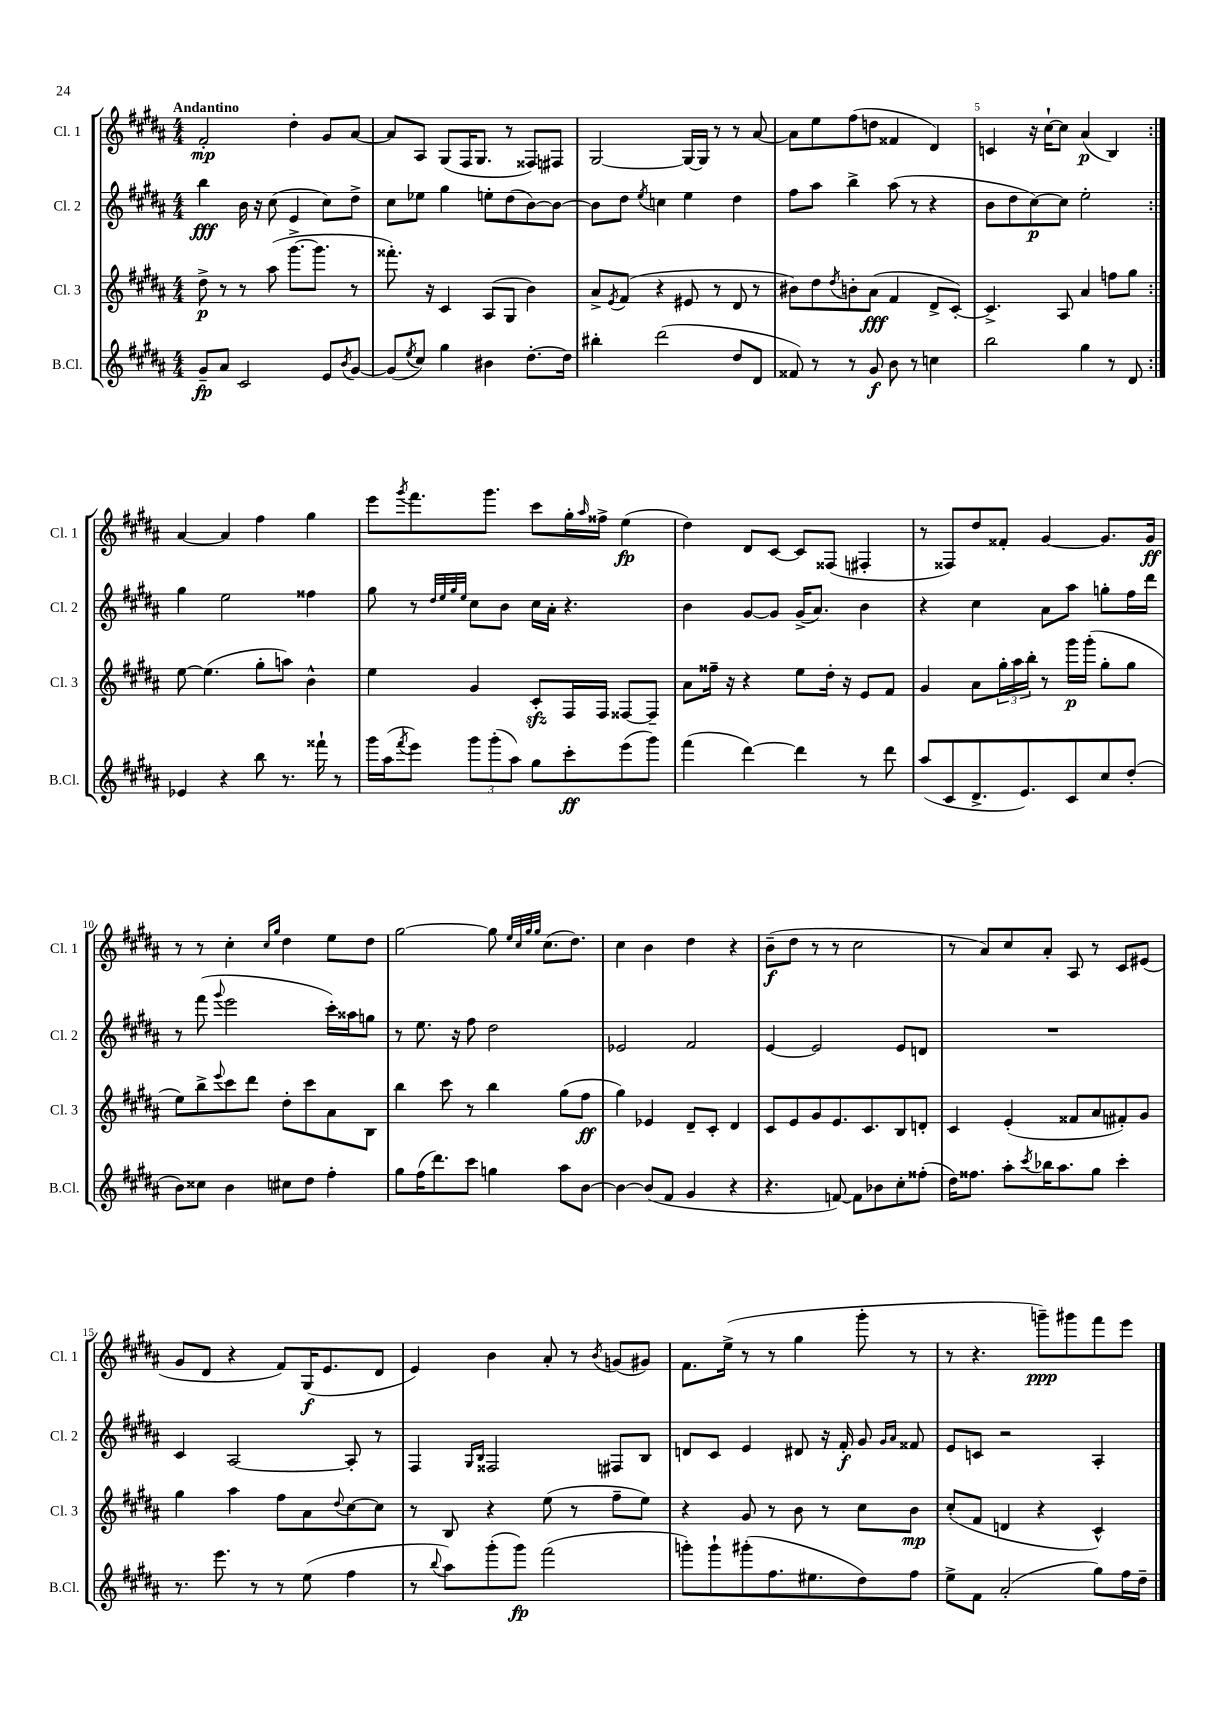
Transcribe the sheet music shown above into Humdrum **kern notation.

**kern	**kern	**kern	**kern
*staff4	*staff3	*staff2	*staff1
*clefG2	*clefG2	*clefG2	*clefG2
*k[f#c#g#d#a#]	*k[f#c#g#d#a#]	*k[f#c#g#d#a#]	*k[f#c#g#d#a#]
*M4/4	*M4/4	*M4/4	*M4/4
8g#~	8dd#^	4bb	2f#'
8a#	8r	.	.
2c#	8r	16b	.
.	.	16r	.
.	(8aa#	(8cc#	.
.	[8.ggg#^	4e	4dd#'
.	8.ggg#]	.	.
8e	.	8cc#)	8g#
8qb	.	.	.
[8g#	8r	8dd#^	[8a#
=	=	=	=
(8g#]	8.fff##')	8cc#	8a#]
8qee	.	.	.
8cc#)	.	8ee-	8A#
.	16r	.	.
4gg#	4c#	4gg#	(8G#
.	.	.	16F#
.	.	.	8.G#
4b#	(8A#	8ee'	.
.	8G#	(8dd#	8r
[8.dd#'	4b)	[8b)	8F##)
.	.	8b_	8F#
16dd#]	.	.	.
=	=	=	=
4bb#'	8a#^	8b]	[2G#
.	8qe	.	.
.	(8f#	8dd#	.
.	.	8qee	.
(2ddd#	4r	4cc	.
.	8e#	4ee	16G#_
.	.	.	16G#]
.	8r	.	8r
8dd#	8d#	4dd#	8r
8d#	8r	.	[8a#
=	=	=	=
8f##)	8b#)	8ff#	8a#]
8r	8dd#	8aa#	8ee
.	8qdd#	.	.
8r	8b'	4bb^	(8ff#
8g#	(8a#	.	8dd
8b	4f#	(8aa#	4f##
8r	.	8r	.
4cc	8d#^	4r	4d#)
.	[8c#')	.	.
=	=	=	=
2bb	4.c#^]	8b	4c
.	.	8dd#	.
.	.	[8cc#)	16r
.	.	.	[16cc#`
.	8A#	8cc#]	8cc#]
4gg#	4a#	2ee'	(4a#
8r	8ff	.	4B)
8d#	8gg#	.	.
=:|!	=:|!	=:|!	=:|!
4e-	[8ee	4gg#	[4a#
.	(4.ee]	.	.
4r	.	2ee	4a#]
8bb	8gg#'	.	4ff#
8.r	8aa)	.	.
.	4b^^	4ff##	4gg#
16fff##`	.	.	.
8r	.	.	.
=	=	=	=
16ggg#	4ee	8gg#	8eee
(16aa#	.	.	.
8qfff#	.	.	8qggg#
8eee)	.	8r	8.fff#
.	.	32qqdd#	.
.	.	32qqee	.
.	.	32qqgg#	.
.	.	32qqee	.
12ggg#	4g#	8cc#	.
.	.	.	8.ggg#
(12ggg#'	.	.	.
.	.	8b	.
12aa#)	.	.	.
8gg#	8c#'	16cc#	8ccc#
.	.	16a#'	.
8ccc#'	16F#	4.r	16gg#'
.	.	.	16qqaa#
.	16F#	.	16ff##^
(8eee	[8F##	.	(4ee
8ggg#)	8F##~]	.	.
=	=	=	=
(4fff#	8a#	4b	4dd#)
.	16ff##~	.	.
.	16r	.	.
[4ddd#)	4r	[8g#	8d#
.	.	8g#]	[8c#
4ddd#]	8ee	(16g#^	8c#]
.	.	8.a#)	.
.	16dd#'	.	(8F##
.	16r	.	.
8r	8e	4b	4F#'
8ddd#	8f#	.	.
=	=	=	=
(8aa#	4g#	4r	8r
8c#	.	.	8F##)
8.d#^	8a#	4cc#	8dd#
.	24gg#'	.	8f##'
.	24aa#	.	.
8.e)	.	.	.
.	24bb'	.	.
.	8r	8a#	[4g#
8c#	16ggg#	8aa#	.
.	(16ggg#'	.	.
8cc#	8gg#'	8gg'	8.g#]
(8dd#'	8gg#	16ff#	.
.	.	16ddd#	16g#
=	=	=	=
8b)	8ee)	8r	8r
8cc##	8bb^	(8fff#	8r
.	8qqeee	8qqggg#	.
4b	8ccc#	2eee	4cc#'
.	8ddd#	.	.
.	.	.	16qqcc#
.	.	.	16qqgg#
8cc#	8dd#'	.	4dd#
8dd#	8ccc#	.	.
4ff#'	8a#	16ccc#')	8ee
.	.	16aa##	.
.	8B	8gg	8dd#
=	=	=	=
8gg#	4bb	8r	[2gg#
(16ff#	.	8.ee	.
8.ddd#)	.	.	.
.	8ccc#	.	.
.	.	16r	.
8ccc#	8r	8ff#	.
4gg	4bb	2dd#	8gg#]
.	.	.	32qqee
.	.	.	32qqcc#
.	.	.	32qqgg#
.	.	.	32qqgg#
.	.	.	(8.cc#
8aa#	(8gg#	.	.
.	.	.	8.dd#)
[8b	8ff#	.	.
=	=	=	=
4b_	4gg#)	2e-	4cc#
(8b]	4e-	.	4b
8f#	.	.	.
4g#	8d#~	2f#	4dd#
.	8c#'	.	.
4r	4d#	.	4r
=	=	=	=
4.r	8c#	[4e	(8b~
.	8e	.	8dd#
.	8g#	2e]	8r
[8f)	8.e	.	8r
8f]	.	.	2cc#
.	8.c#	.	.
8b-	.	.	.
8cc#'	8B	8e	.
(8ff##'	8d'	8d	.
=	=	=	=
16dd#)	4c#	1r	8r
8.ff##	.	.	.
.	.	.	8a#)
8aa#'	(4e'	.	8cc#
8qccc#	.	.	.
16bb-	.	.	8a#'
8.aa#	.	.	.
.	8f##	.	8A#
8gg#	8a#	.	8r
4ccc#'	8f#')	.	8c#
.	8g#	.	(8e#
=	=	=	=
8.r	4gg#	4c#	8g#
.	.	.	8d#
8.eee	.	.	.
.	4aa#	[2A#	4r
8r	.	.	.
8r	8ff#	.	8f#)
(8ee	8a#	.	(16G#
.	.	.	8.e
.	8qqdd#	.	.
4ff#	[8cc#	8A#']	.
.	8cc#]	8r	8d#
=	=	=	=
8r	8r	4F#	4e)
8qqbb	.	.	.
8aa#)	8B	.	.
.	.	16qqG#	.
.	.	16qqB	.
(8ggg#'	4r	2F##	4b
8ggg#)	.	.	.
(2fff#	(8ee	.	8a#'
.	8r	.	8r
.	.	.	8qb
.	8ff#~	8F#	(8g
.	8ee)	8B	8g#)
=	=	=	=
8ggg')	4r	8d	8.f#
8ggg`	.	8c#	.
.	.	.	(16ee^
(8ggg#'	8g#	4e	8r
8.ff#	8r	.	8r
.	8b	8d#	4gg#
8.ee#	.	.	.
.	8r	16r	.
.	.	16f#'	.
8dd#)	8cc#	8g#	8ggg#'
.	.	16qqg#	.
.	.	16qqa#	.
8ff#	8b	8f##	8r
=	=	=	=
8ee^	(8cc#'	8e	8r
8f#	8f#	8c	4.r
(2a#'	4d	2r	.
.	4r	.	8ggg~)
.	.	.	8ggg#
8gg#)	4c#^^)	4A#'	8fff#
16ff#	.	.	8eee
16dd#~	.	.	.
==	==	==	==
*-	*-	*-	*-
